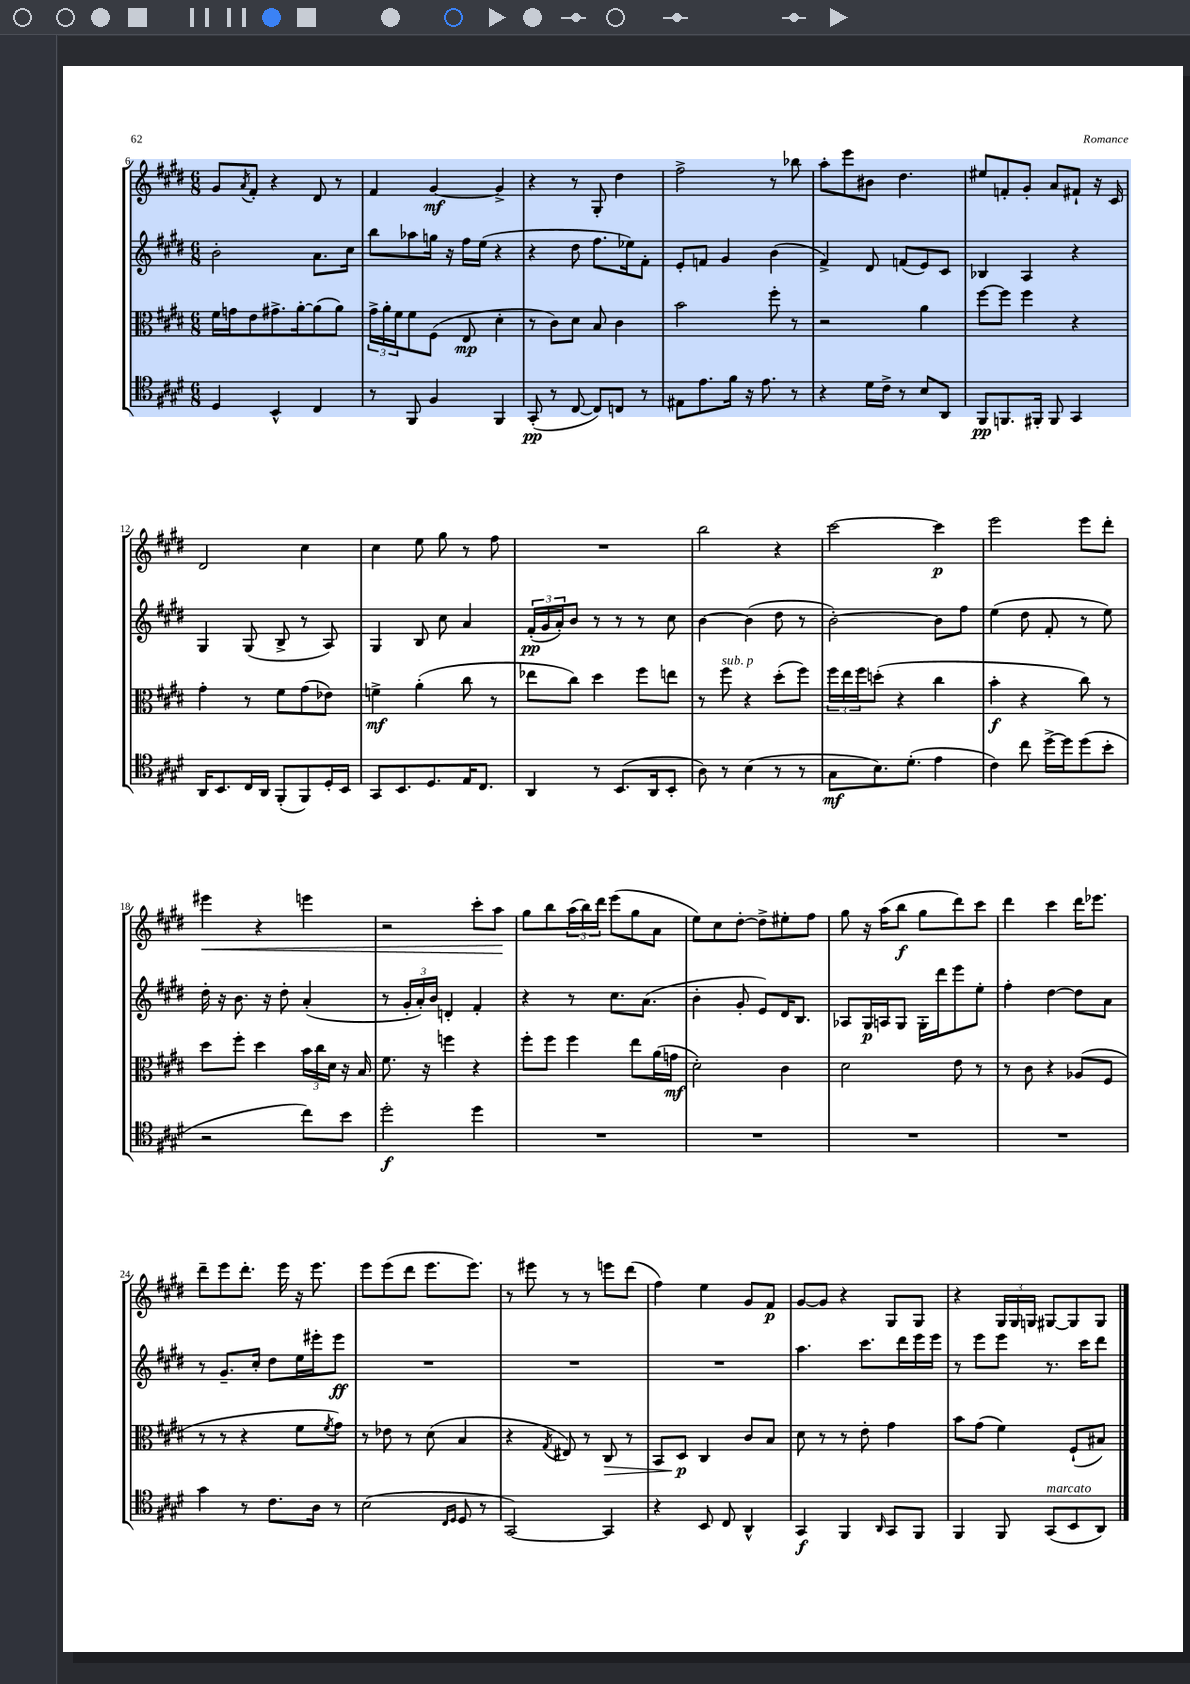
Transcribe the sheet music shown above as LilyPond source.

<<
\new StaffGroup <<
\new Staff = "s0" {
    \clef treble \key e \major \numericTimeSignature \time 6/8
    gis'8 \acciaccatura { a'8 } fis'8-. r4 dis'8 r8 |
    fis'4 gis'4~\mf gis'4-> |
    r4 r8 gis8-. dis''4 |
    fis''2-> r8 bes''8 |
    a''8-. e'''8 bis'8 dis''4. |
    eis''8 f'8-. gis'8-. a'8 fis'8-! r16 cis'16 |
    dis'2 cis''4 |
    cis''4 e''8 gis''8 r8 fis''8 |
    R2. |
    b''2 r4 |
    cis'''2~ cis'''4\p |
    e'''2 e'''8 dis'''8-. |
    eis'''4\< r4 e'''4 |
    r2 cis'''8-. a''8\! |
    gis''8 b''8 \tuplet 3/2 { a''16( b''16) dis'''16 } e'''8( gis''8 a'8 |
    e''8) cis''8 dis''8~-. dis''8-> eis''8-. fis''8 |
    gis''8 r16 a''16( b''8\f gis''8 dis'''8) cis'''8 |
    dis'''4 cis'''4 dis'''16 ees'''8. |
    dis'''8-- e'''8 dis'''8.-. e'''16 r16 e'''8. |
    e'''8 e'''8( dis'''8 e'''8. e'''8.) |
    r8 eis'''8 r8 r8 e'''8 dis'''8( |
    fis''4) e''4 gis'8 fis'8\p |
    gis'8~ gis'8 r4 gis8 gis8 |
    r4 \tuplet 3/2 { gis16 gis16 g16 } gis8~ gis8 gis8 \bar "|." |
}
\new Staff = "s1" {
    \clef treble \key e \major \numericTimeSignature \time 6/8
    b'2-. a'8. cis''16 |
    b''8 aes''8 g''16 r16 fis''16 e''16( r4 |
    r4 dis''8 fis''8. ees''16) fis'8-. |
    e'8-. f'8 gis'4 b'4( |
    fis'4->) dis'8 f'8( e'8) cis'8 |
    bes4 a4 r4 |
    gis4 gis8( b8-> r8 a8) |
    gis4 b8 cis''8 a'4 |
    \tuplet 3/2 { fis'16-.\pp( gis'16 a'16-.) } b'8 r8 r8 r8 cis''8 |
    b'4~ b'4( dis''8 r8 |
    b'2~-.) b'8 fis''8 |
    e''4( dis''8 fis'8-. r8 e''8) |
    dis''16-. r16 b'8. r16 dis''8-. a'4-.( |
    r8 \tuplet 3/2 { gis'16-. a'16-.) b'16 } d'4-. fis'4-. |
    r4 r8 cis''8. a'8.( |
    b'4-. gis'8-. e'8) dis'16 b8. |
    aes8 gis16\p a16 gis8 gis16-. dis'''16 e'''8 e''8-. |
    fis''4-. dis''4~ dis''8 a'8 |
    r8 gis'8.-- cis''16-. dis''8 e''16 eis'''16-. eis'''8\ff |
    R2. |
    R2. |
    R2. |
    a''4. cis'''8. dis'''16 e'''16 e'''16 |
    r8 e'''8 e'''8 r8. cis'''16 dis'''8 \bar "|." |
}
\new Staff = "s2" {
    \clef alto \key e \major \numericTimeSignature \time 6/8
    fis'16 g'16 e'8 gis'8.-> a'16~-. a'8( a'8) |
    \tuplet 3/2 { gis'16-> a'16-. fis'16 } fis'8 fis8( e8\mp dis'4-. |
    r8 cis'8) dis'8 b8 cis'4 |
    b'2 fis''8-. r8 |
    r2 a'4 |
    fis''8~ fis''8 fis''4 r4 |
    gis'4-. r8 fis'8 gis'8( ees'8) |
    f'4->\mf a'4-.( cis''8 r8 |
    ees''8 cis''8) dis''4 fis''8 e''8 |
    r8 fis''8^\markup { \italic "sub. p" } r4 dis''8-.( fis''8) |
    \tuplet 3/2 { fis''16 e''16 fis''16 } d''8-.( r4 cis''4 |
    b'4-.\f r4 cis''8) r8 |
    dis''8 fis''8-. dis''4 \tuplet 3/2 { b'16 cis''16 dis'16 } r16 b16 |
    fis'8. r16 f''4 r4 |
    fis''8-. fis''8 fis''4 e''8 a'16( g'16\mf |
    dis'2-.) cis'4 |
    dis'2 e'8 r8 |
    r8 cis'8 r4 aes8( fis8 |
    r8 r8 r4 fis'8 \acciaccatura { fis'8 } gis'8) |
    r8 ees'8 r8 dis'8( b4 |
    r4 \acciaccatura { gis8 } eis8) r8 cis8\> r8 |
    b,8 dis8\p\! cis4 cis'8 b8 |
    dis'8 r8 r8 e'8-. gis'4 |
    b'8 gis'8( fis'4) fis8-!( bis8) \bar "|." |
}
\new Staff = "s3" {
    \clef tenor \key e \major \numericTimeSignature \time 6/8
    dis4 b,4-^ cis4 |
    r8 fis,8 fis4 fis,4 |
    gis,8-.\pp( r8 cis8~ cis8) c8 r8 |
    eis8 e'8. fis'16 r16 e'8. r8 |
    r4 dis'16 cis'16-> r8 b8 a,8 |
    fis,8\pp f,8. fis,16-. fis,8 gis,4 |
    a,16 b,8. cis16 a,16 fis,8-.( fis,8) dis16-. b,16 |
    gis,8 b,8. dis8. e16 cis8. |
    a,4 r8 b,8.( a,16 b,8-. |
    a8) r8 b4( r8 r8 |
    gis8\mf b8.) dis'8.-.( e'4 |
    cis'4) cis''8 dis''16~-> dis''16 dis''8( b'8-. |
    r2 cis''8) b'8 |
    dis''2-.\f dis''4 |
    R2. |
    R2. |
    R2. |
    R2. |
    gis'4 r8 cis'8. a16 r8 |
    b2( \grace { cis16 dis16 } dis8 r8 |
    gis,2~) gis,4 |
    r4 b,8 cis8 a,4-^ |
    gis,4\f fis,4 \grace { a,16 } gis,8 fis,8 |
    fis,4 fis,8 gis,8^\markup { \italic "marcato" }( b,8 a,8) \bar "|." |
}
>>
>>
\layout { \context { \Score currentBarNumber = #6 } }
